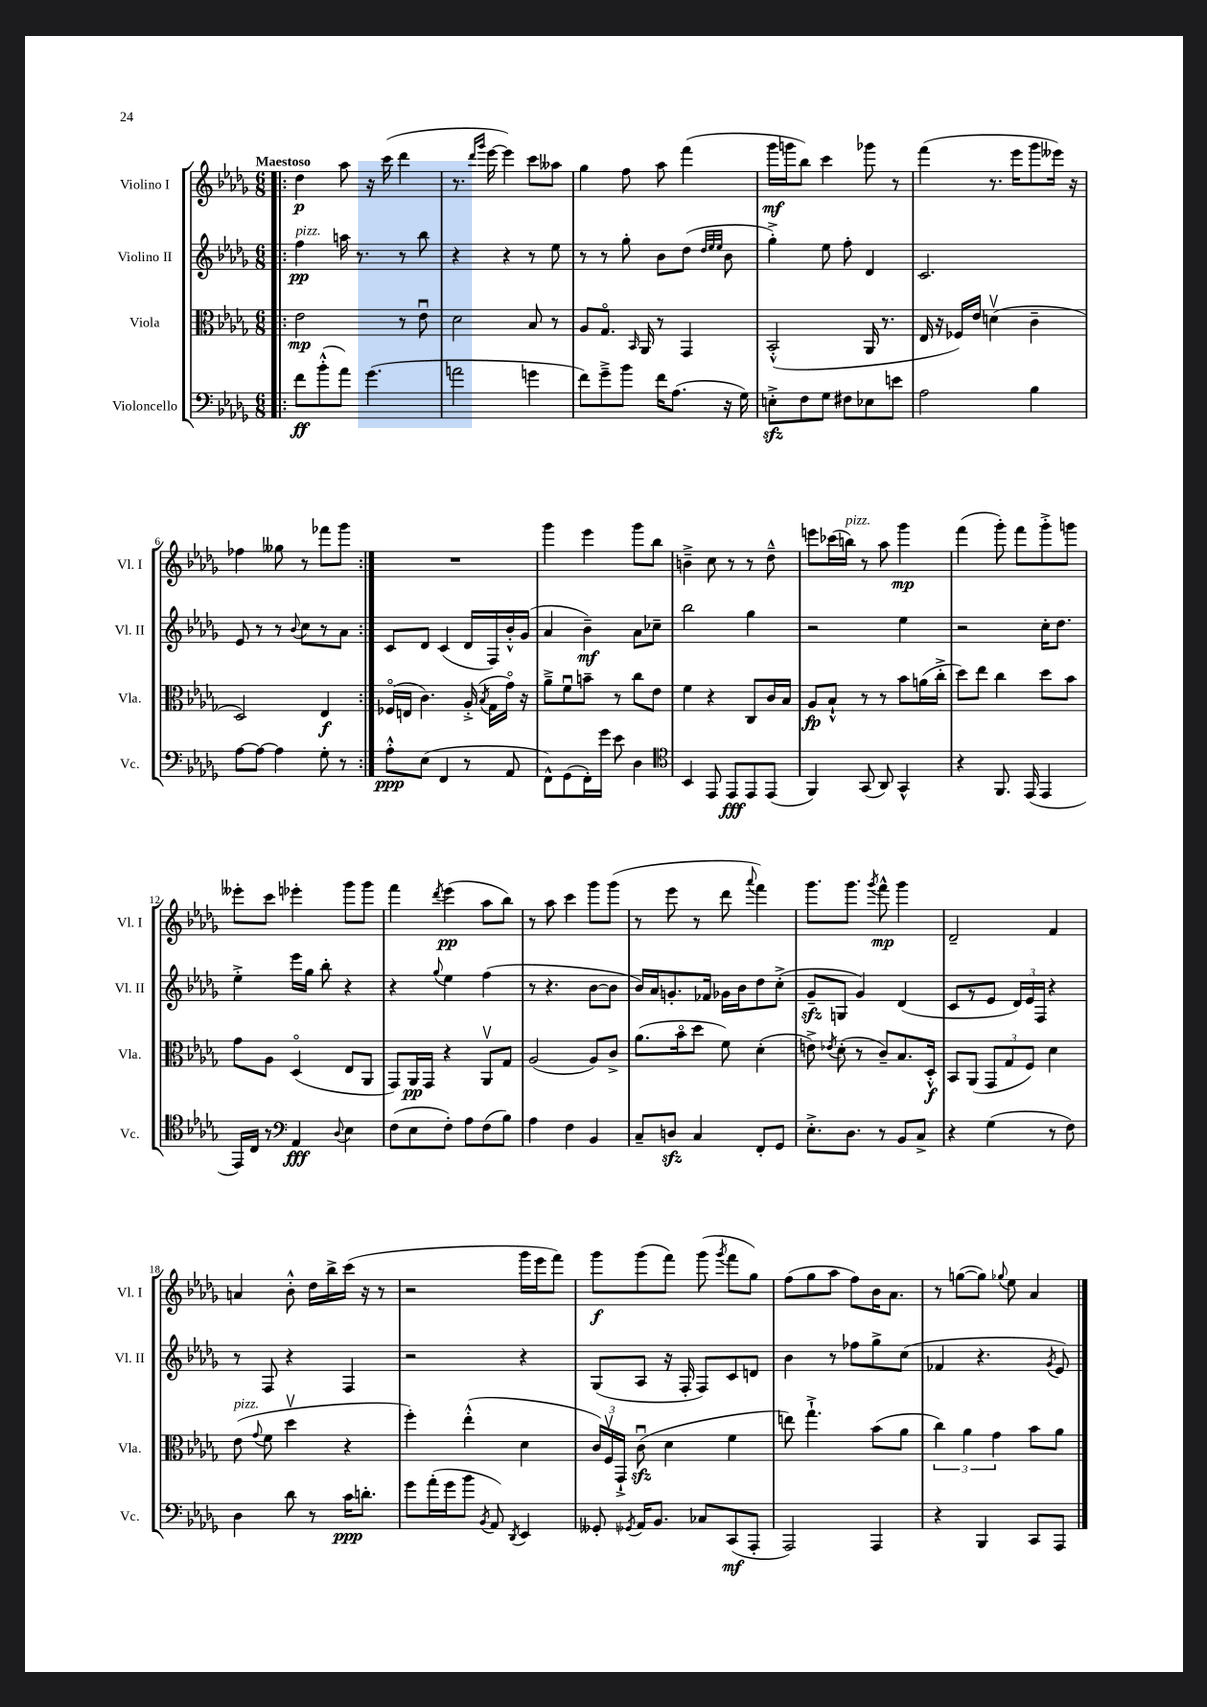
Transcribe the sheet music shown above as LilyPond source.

<<
\new StaffGroup <<
\new Staff = "s0" \with { instrumentName = "Violino I" shortInstrumentName = "Vl. I" } {
    \clef treble \key des \major \numericTimeSignature \time 6/8 \tempo "Maestoso"
    \autoBeamOff \repeat volta 2 { \bar ".|:" des''4\p aes''8 r16 c'''16( des'''4 |
    r8. \grace { des'''16[ ges'''16] } ees'''16~ ees'''4) c'''8[ aeses''8] |
    ges''4 f''8 aes''8 f'''4( |
    ges'''16[\mf g'''16 bes''8]) c'''4 ges'''8 r8 |
    f'''4( r8. ees'''16[ ges'''8 eeses'''16]) r16 |
    fes''4 geses''8 r8 fes'''8[ ges'''8] | }
    R2. |
    ges'''4 ees'''4 ges'''8[ bes''8] |
    b'4---> c''8 r8 r8 des''8---^ |
    e'''8[ ces'''16( b''16]^\markup { \italic "pizz." }) r8 aes''8 ges'''4\mp |
    f'''4( ges'''8-.) f'''8[ ges'''8-.-> g'''8] |
    eeses'''8[-. c'''8] ees'''4-. ges'''8[ ges'''8] |
    f'''4 \acciaccatura { des'''8 } ees'''4\pp( aes''8[ bes''8]) |
    r8 aes''8 c'''4 ges'''8[ ges'''8]( |
    r8 ees'''8 r8 des'''8 \appoggiatura { aes'''8 } f'''4) |
    ges'''8.[ ges'''8.] \acciaccatura { ges'''8 } f'''8-^\mp ges'''4 |
    des'2-- f'4 |
    a'4 bes'8-.-^ des''16[ bes''16-> c'''16]( r16 r8 |
    r2 ges'''16[ ees'''16 f'''8]) |
    ges'''8[\f ges'''8( f'''8]) ges'''8( \acciaccatura { ges'''8 } f'''8[ ges''8]) |
    f''8[( ges''8 aes''8] f''8[) bes'16 aes'8.] |
    r8 g''8[~( g''8]) \appoggiatura { ges''8 } ees''8 aes'4 \bar "|." |
}
\new Staff = "s1" \with { instrumentName = "Violino II" shortInstrumentName = "Vl. II" } {
    \clef treble \key des \major \numericTimeSignature \time 6/8
    \autoBeamOff \repeat volta 2 { \bar ".|:" f''4\pp^\markup { \italic "pizz." } a''16 r8. r8 bes''8 |
    r4 r4 r8 ees''8 |
    r8 r8 ges''8-. bes'8[ des''8]( \grace { des''32[ ees''32 ees''32] } bes'8 |
    ges''4-.->) ees''8 f''8-. des'4 |
    c'2. |
    ees'8 r8 r8 \appoggiatura { bes'8 } c''8[ r8 aes'8] | }
    c'8[ des'8] c'4( des'16[ f16) bes'16-.-^ ges'16]( |
    aes'4 bes'4--\mf) aes'8[ ces''8]-- |
    bes''2 ges''4 |
    r2 ees''4 |
    r2 c''16[-. des''8.] |
    ees''4-.-> ees'''16[ ges''16] bes''8-. r4 |
    r4 \appoggiatura { ges''8 } ees''4 f''4( |
    r8 r4. bes'8[~ bes'8] |
    bes'16[) aes'16 g'8.-. fes'16] ges'16[ bes'16 des''8 c''8]-.->( |
    ges'8[--\sfz g8] ges'4) des'4( |
    c'8[ r8 ees'8] \tuplet 3/2 { des'16[) ees'16 f16] } r4 |
    r8 f8 r4 f4 |
    r2 r4 |
    ges8[( aes8] r16 f16-. f8[) c'8 d'8] |
    bes'4 r8 fes''8[ ges''8-> c''8]( |
    fes'4 r4. \acciaccatura { ges'8 } ees'8) \bar "|." |
}
\new Staff = "s2" \with { instrumentName = "Viola" shortInstrumentName = "Vla." } {
    \clef alto \key des \major \numericTimeSignature \time 6/8
    \autoBeamOff \repeat volta 2 { \bar ".|:" ees'2\mp r8 ees'8\downbow |
    des'2 bes8 r8 |
    aes8[ ges8.]\flageolet \grace { bes,16 } aes,16 r8 ges,4 |
    bes,2-.-^( aes,16 r8. |
    ees16 r16 fes16[) ees'16] d'4\upbow( c'4-- |
    des2) ees4\f | }
    fes16[\flageolet( e16] c'4.) aes16-.->( \acciaccatura { bes8 } ges16[ ges'16]\flageolet) r16 |
    aes'8[---> f'8\downbow b'8]-- r8 c''8[ ees'8] |
    f'4 r4 c8[ c'16 bes16] |
    aes8[\fp bes8]-!-^ r8 r8 bes'8[ a'16( c''16]-.-> |
    des''8[) ees''8] c''4 des''8[ bes'8] |
    ges'8[ aes8] des4\flageolet( ees8[ aes,8] |
    ges,8[) aes,16\pp ges,16] r4 aes,8[\upbow ges8] |
    aes2( aes8[) c'8]-> |
    aes'8.[( bes'16\flageolet des''8] f'8) des'4-.( |
    e'8->) \acciaccatura { ees'8 } des'8-.( r8 c'8[--) bes8. des16]-.-^\f |
    bes,8[ aes,8]( \tuplet 3/2 { ges,8[ ges8 f8]) } des'4 |
    ees'8^\markup { \italic "pizz." }( \appoggiatura { ges'8 } f'8 des''4\upbow r4 |
    f''4-.) ees''4-.-^( des'4 |
    \tuplet 3/2 { c'16[) f16\upbow ges,16]-!-> } c'8\downbow\sfz( des'4 f'4 |
    e''8) ges''4.-!-> bes'8[( aes'8] |
    \tuplet 3/2 { c''4) aes'4 ges'4 } bes'8[ aes'8] \bar "|." |
}
\new Staff = "s3" \with { instrumentName = "Violoncello" shortInstrumentName = "Vc." } {
    \clef bass \key des \major \numericTimeSignature \time 6/8
    \autoBeamOff \repeat volta 2 { \bar ".|:" f'8[\ff bes'8-.-^( aes'8]) ges'4.( |
    a'2 g'4 |
    f'8[) ges'8---> bes'8] f'16[ aes8.]( r16 ges16) |
    e8[-.->\sfz f8 ges8] fis8[ ees8 e'8] |
    aes2 bes4 |
    aes8[~ aes8]~ aes4 ges8-. r8 | }
    aes8[-.-^\ppp ees8]( f,4 r8 aes,8 |
    f,8[-^) ges,8( f,16-.) ges'16] ees'8 des4 |
    \clef tenor bes,4 ees,8 ees,8[\fff ees,8 ees,8]( |
    f,4) ges,8( aes,8) ges,4-^ |
    r4 f,8. ees,16( ees,4 |
    ees,16[) c16] r8 \clef bass aes,4\fff \appoggiatura { des8 } ees4 |
    f8[( ees8 f8]-.) aes8[ f8( bes8]) |
    aes4 f4 bes,4 |
    c8[-- d8]\sfz c4 f,8[-. ges,8] |
    ees8.[-.-> des8.] r8 bes,8[ c8]-> |
    r4 ges4( r8 f8) |
    des4 des'8 r8 c'16[\ppp d'8.]-. |
    ges'8[ aes'16-.( ges'16 bes'8] \acciaccatura { bes,8 } aes,8) \acciaccatura { des,8 } ees,4 |
    geses,8-. \acciaccatura { ges,8 } aes,16[ bes,8.] ces8[ c,8\mf( aes,,8]-. |
    aes,,2) aes,,4 |
    r4 bes,,4 c,8[ aes,,8] \bar "|." |
}
>>
>>
